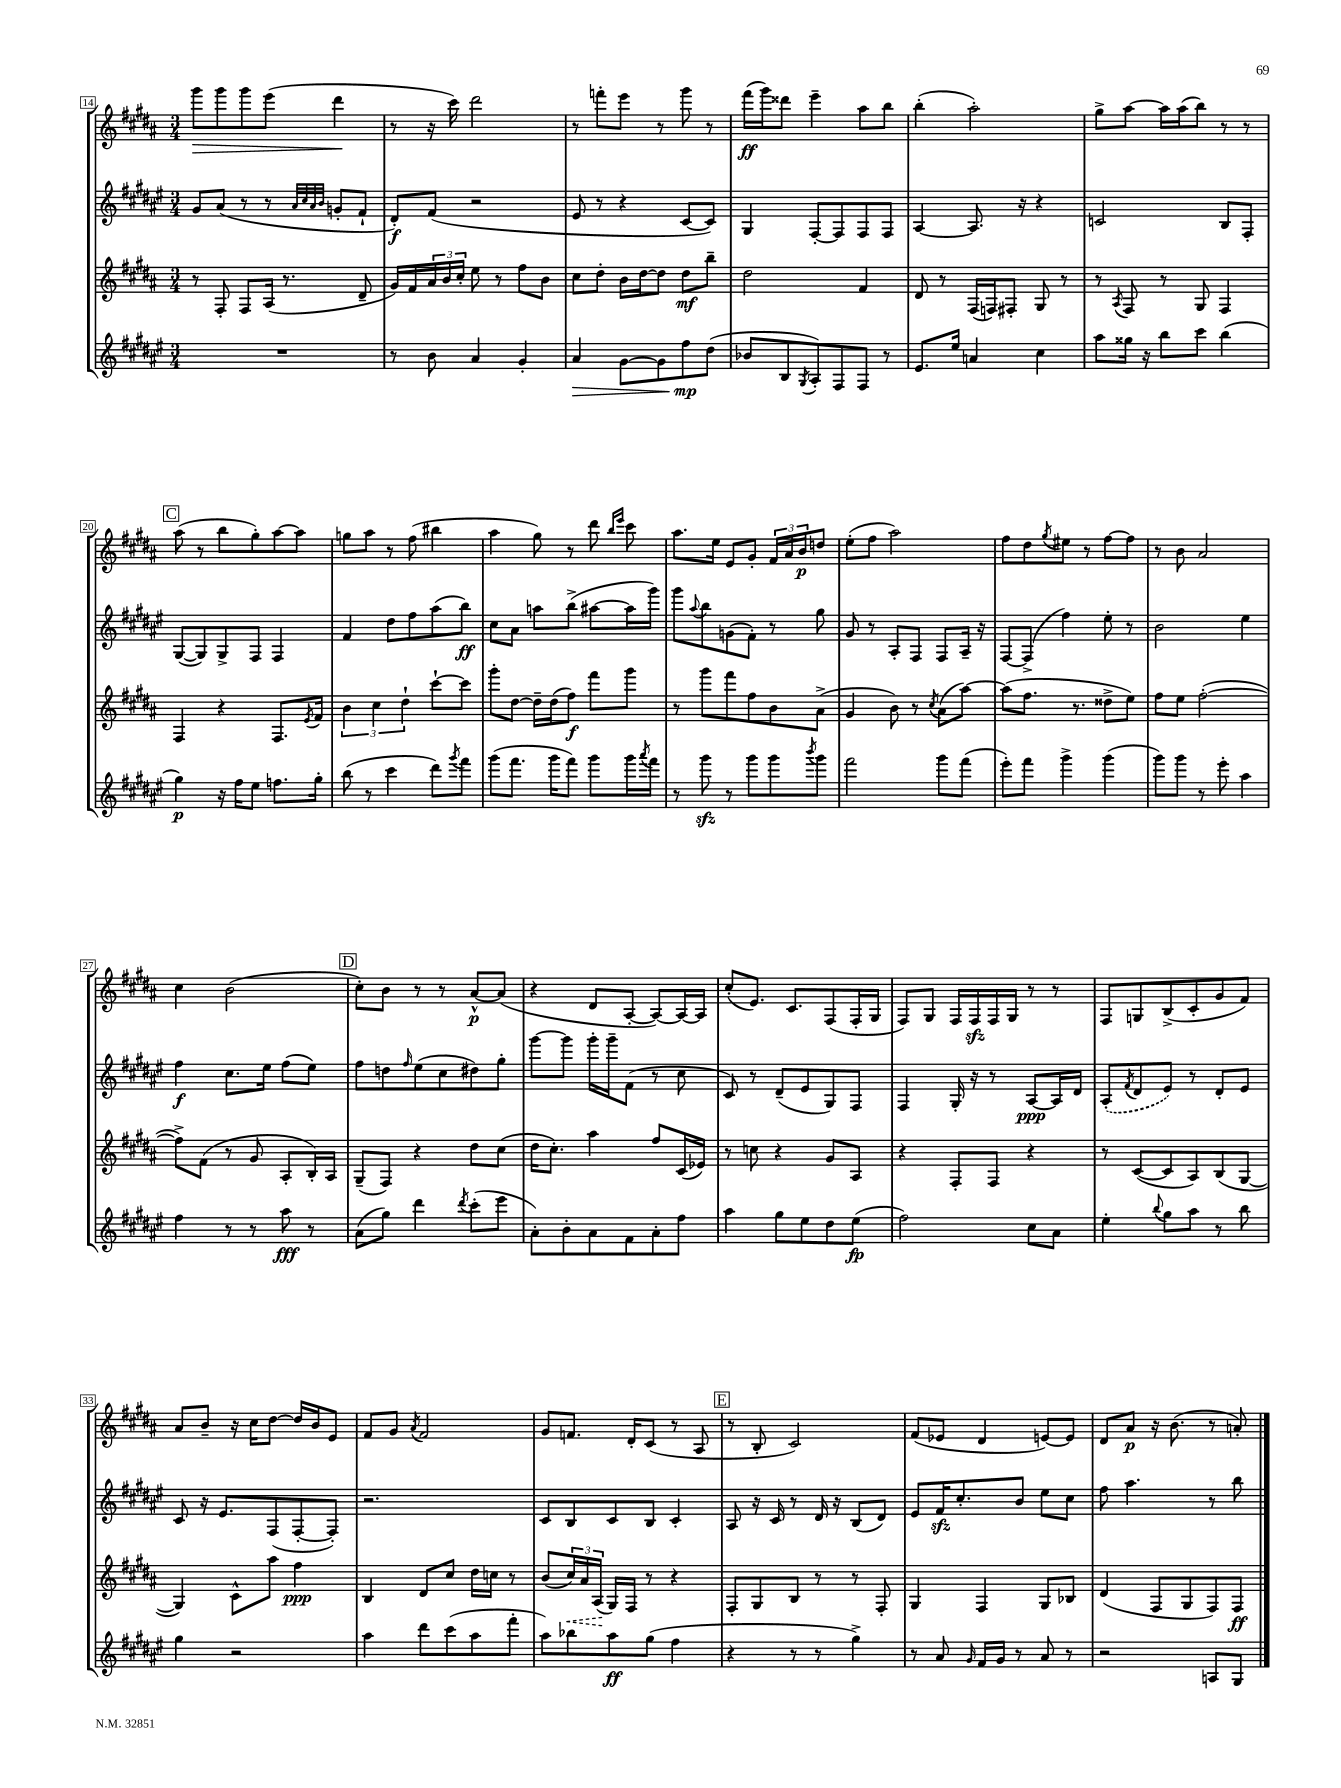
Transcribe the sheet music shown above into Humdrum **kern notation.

**kern	**kern	**kern	**kern
*staff4	*staff3	*staff2	*staff1
*clefG2	*clefG2	*clefG2	*clefG2
*k[f#c#g#d#a#e#]	*k[f#c#g#d#a#]	*k[f#c#g#d#a#e#]	*k[f#c#g#d#a#]
*M3/4	*M3/4	*M3/4	*M3/4
2.r	8r	8g#	8ggg#
.	8F#'	(8a#	8ggg#
.	8F#	8r	8ggg#
.	(16A#	8r	(8eee
.	8.r	.	.
.	.	32qqa#	.
.	.	32qqcc#	.
.	.	32qqa#	.
.	.	32qqb	.
.	.	8g'	4ddd#
.	8d#~	8f#`	.
=	=	=	=
8r	16g#)	8d#')	8r
.	16f#	.	.
8b	24a#	(8f#	16r
.	24b	.	.
.	.	.	16ccc#)
.	24cc#'	.	.
4a#	8ee	2r	2ddd#
.	8r	.	.
4g#'	8ff#	.	.
.	8b	.	.
=	=	=	=
4a#	8cc#	8e#	8r
.	8dd#'	8r	8fff'
[8g#	16b	4r	8eee
.	[16dd#	.	.
8g#]	8dd#]	.	8r
8ff#	8dd#	[8c#	8ggg#
(8dd#	8bb~	8c#])	8r
=	=	=	=
8b-	2dd#	4G#	(16fff#
.	.	.	16ggg#)
8B	.	.	8ddd##
8qG#	.	.	.
8A#')	.	[8F#'	4eee~
8F#	.	8F#]	.
8F#	4f#	8F#	8aa#
8r	.	8F#	8bb
=	=	=	=
8.e#	8d#	[4A#	(4bb'
.	8r	.	.
16ee#	.	.	.
4a	(16F#	8.A#]	2aa#')
.	16F)	.	.
.	8F#'	.	.
.	.	16r	.
4cc#	8G#	4r	.
.	8r	.	.
=	=	=	=
8aa#	8r	2c	8gg#^
.	8qA#	.	.
16gg##	8F#	.	[8aa#
16r	.	.	.
8bb	8r	.	16aa#]
.	.	.	(16aa#
8ccc#	8G#	.	8bb)
(4bb	4F#	8B	8r
.	.	8F#'	8r
=	=	=	=
4gg#)	4F#	([8G#	(8aa#
.	.	8G#])	8r
16r	4r	8G#^	8bb
16ff#	.	.	.
8ee#	.	8F#	8gg#')
8.ff	8.F#	4F#	[8aa#
.	.	.	8aa#]
.	8qe	.	.
16gg#'	16f#	.	.
=	=	=	=
(8bb	6b	4f#	8gg
8r	.	.	8aa#
.	6cc#	.	.
4ccc#	.	8dd#	8r
.	6dd#`	.	.
.	.	8ff#	(8ff#
8ddd#)	[8ccc#`	(8aa#	4bb#
8qggg#	.	.	.
8fff#	8ccc#]	8bb)	.
=	=	=	=
(8ggg#	8ggg#'	8cc#	4aa#
8.fff#	[8dd#	8a#	.
.	16dd#~]	8aa	8gg#)
16ggg#	(16dd#	.	.
8fff#)	8ff#)	(8bb^	8r
8ggg#	8fff#	[8aa#	8ddd#
.	.	.	16qqbb
.	.	.	16qqeee
16ggg#	8ggg#	16aa#]	8ccc#
8qaaa#	.	.	.
16fff#	.	16ggg#)	.
=	=	=	=
8r	8r	8ggg#	8.aa#
.	.	8qqaa#	.
8ggg#	8ggg#	8bb	.
.	.	.	16ee
8r	8fff#	(8g	8e
8ggg#	8ff#	8f#')	8g#'
8ggg#	8b	8r	24f#
.	.	.	24a#
.	.	.	24b
8qbbb	.	.	.
8ggg#	(8a#^	8gg#	8dd
=	=	=	=
2fff#	4g#	8g#	(8ee'
.	.	8r	8ff#
.	8b)	8A#'	2aa#)
.	8r	8F#	.
.	8qcc#	.	.
8ggg#	(8a#	8F#	.
(8fff#	[8aa#)	16A#~	.
.	.	16r	.
=	=	=	=
8eee#')	(8aa#]	[8F#	8ff#
8fff#	8.ff#	(8F#^]	8dd#
.	.	.	8qgg#
4ggg#^	.	4ff#)	8ee#
.	8.r	.	.
.	.	.	8r
(4ggg#	8dd##^	8ee#'	[8ff#
.	8ee)	8r	8ff#]
=	=	=	=
8ggg#)	8ff#	2b	8r
8ggg#	8ee	.	8b
8r	([2ff#'	.	2a#
8eee#'	.	.	.
4aa#	.	4ee#	.
=	=	=	=
4ff#	8ff#^])	4ff#	4cc#
.	(8f#	.	.
8r	8r	8.cc#	(2b
8r	8g#	.	.
.	.	16ee#	.
8aa#	8A#'	(8ff#	.
8r	16B')	8ee#)	.
.	16A#	.	.
=	=	=	=
(8a#	(8G#~	8ff#	8cc#')
8gg#)	8F#)	8dd	8b
.	.	16qqff#	.
4ddd#	4r	(8ee#	8r
.	.	8cc#	8r
8qddd#	.	.	.
(8ccc#'	8dd#	8dd#)	[8a#^^
8eee#	(8cc#	8gg#'	(8a#]
=	=	=	=
8a#')	16dd#	[8ggg#	4r
.	8.cc#')	.	.
8b'	.	8ggg#]	.
8a#	4aa#	16ggg#'	8d#
.	.	16ggg#~	.
8f#	.	(8f#	[8A#'
8a#'	8ff#	8r	8A#_)
8ff#	(16c#	8cc#	16A#_
.	16e-)	.	16A#]
=	=	=	=
4aa#	8r	8c#)	(8cc#'
.	8cc	8r	8.e)
8gg#	4r	(8d#~	.
.	.	.	8.c#
8ee#	.	8e#	.
8dd#	8g#	8G#)	(8F#
(8ee#	8A#	8F#	16F#'
.	.	.	16G#
=	=	=	=
2ff#)	4r	4F#	8F#)
.	.	.	8G#
.	8F#'	16G#'	16F#
.	.	16r	16F#
.	8F#	8r	16F#
.	.	.	16G#
8cc#	4r	[8A#	8r
8a#	.	16A#]	8r
.	.	16d#	.
=	=	=	=
4ee#'	8r	(8A#'	8F#
.	.	8qf#	.
.	([8c#	8d#	8G
8qqbb	.	.	.
8gg#	8c#]	8e#)	(8B^
8aa#	8A#)	8r	8c#'
8r	(8B	8d#'	8g#
8bb	[8G#	8e#	8f#)
=	=	=	=
4gg#	4G#])	8c#	8a#
.	.	16r	8b~
.	.	8.e#	.
2r	8c#^^	.	16r
.	.	.	16cc#
.	8aa#	(8F#	[8dd#
.	4ff#	[8F#'	16dd#]
.	.	.	16b
.	.	8F#'])	8e
=	=	=	=
4aa#	4B	2.r	8f#
.	.	.	8g#
.	.	.	8qa#
8ddd#	8d#	.	2f#
(8ccc#	8cc#	.	.
8aa#	16dd#	.	.
.	16cc	.	.
8fff#'	8r	.	.
=	=	=	=
8aa#)	(8b	8c#	8g#
8bb-	24cc#)	8B	8.f
.	24a#	.	.
.	(24A#	.	.
8aa#	16G#)	8c#	.
.	16F#	.	16d#'
(8gg#	8r	8B	(8c#
4ff#	4r	4c#'	8r
.	.	.	8A#
=	=	=	=
4r	8F#'	8A#	8r
.	8G#	16r	8B'
.	.	16c#	.
8r	8B	8r	2c#)
8r	8r	16d#	.
.	.	16r	.
4gg#^)	8r	(8B	.
.	8F#'	8d#)	.
=	=	=	=
8r	4G#	8e#	(8f#
8a#	.	16f#	8e-
.	.	8.cc#'	.
16qqg#	.	.	.
16f#	4F#	.	4d#
16g#	.	.	.
8r	.	8b	.
8a#	8G#	8ee#	[8e)
8r	8B-	8cc#	8e]
=	=	=	=
2r	(4d#	8ff#	8d#
.	.	4.aa#	8a#
.	8F#	.	16r
.	.	.	(8.b
.	8G#	.	.
8A	8F#)	8r	8r
8G#	8F#	8bb	8a')
==	==	==	==
*-	*-	*-	*-
